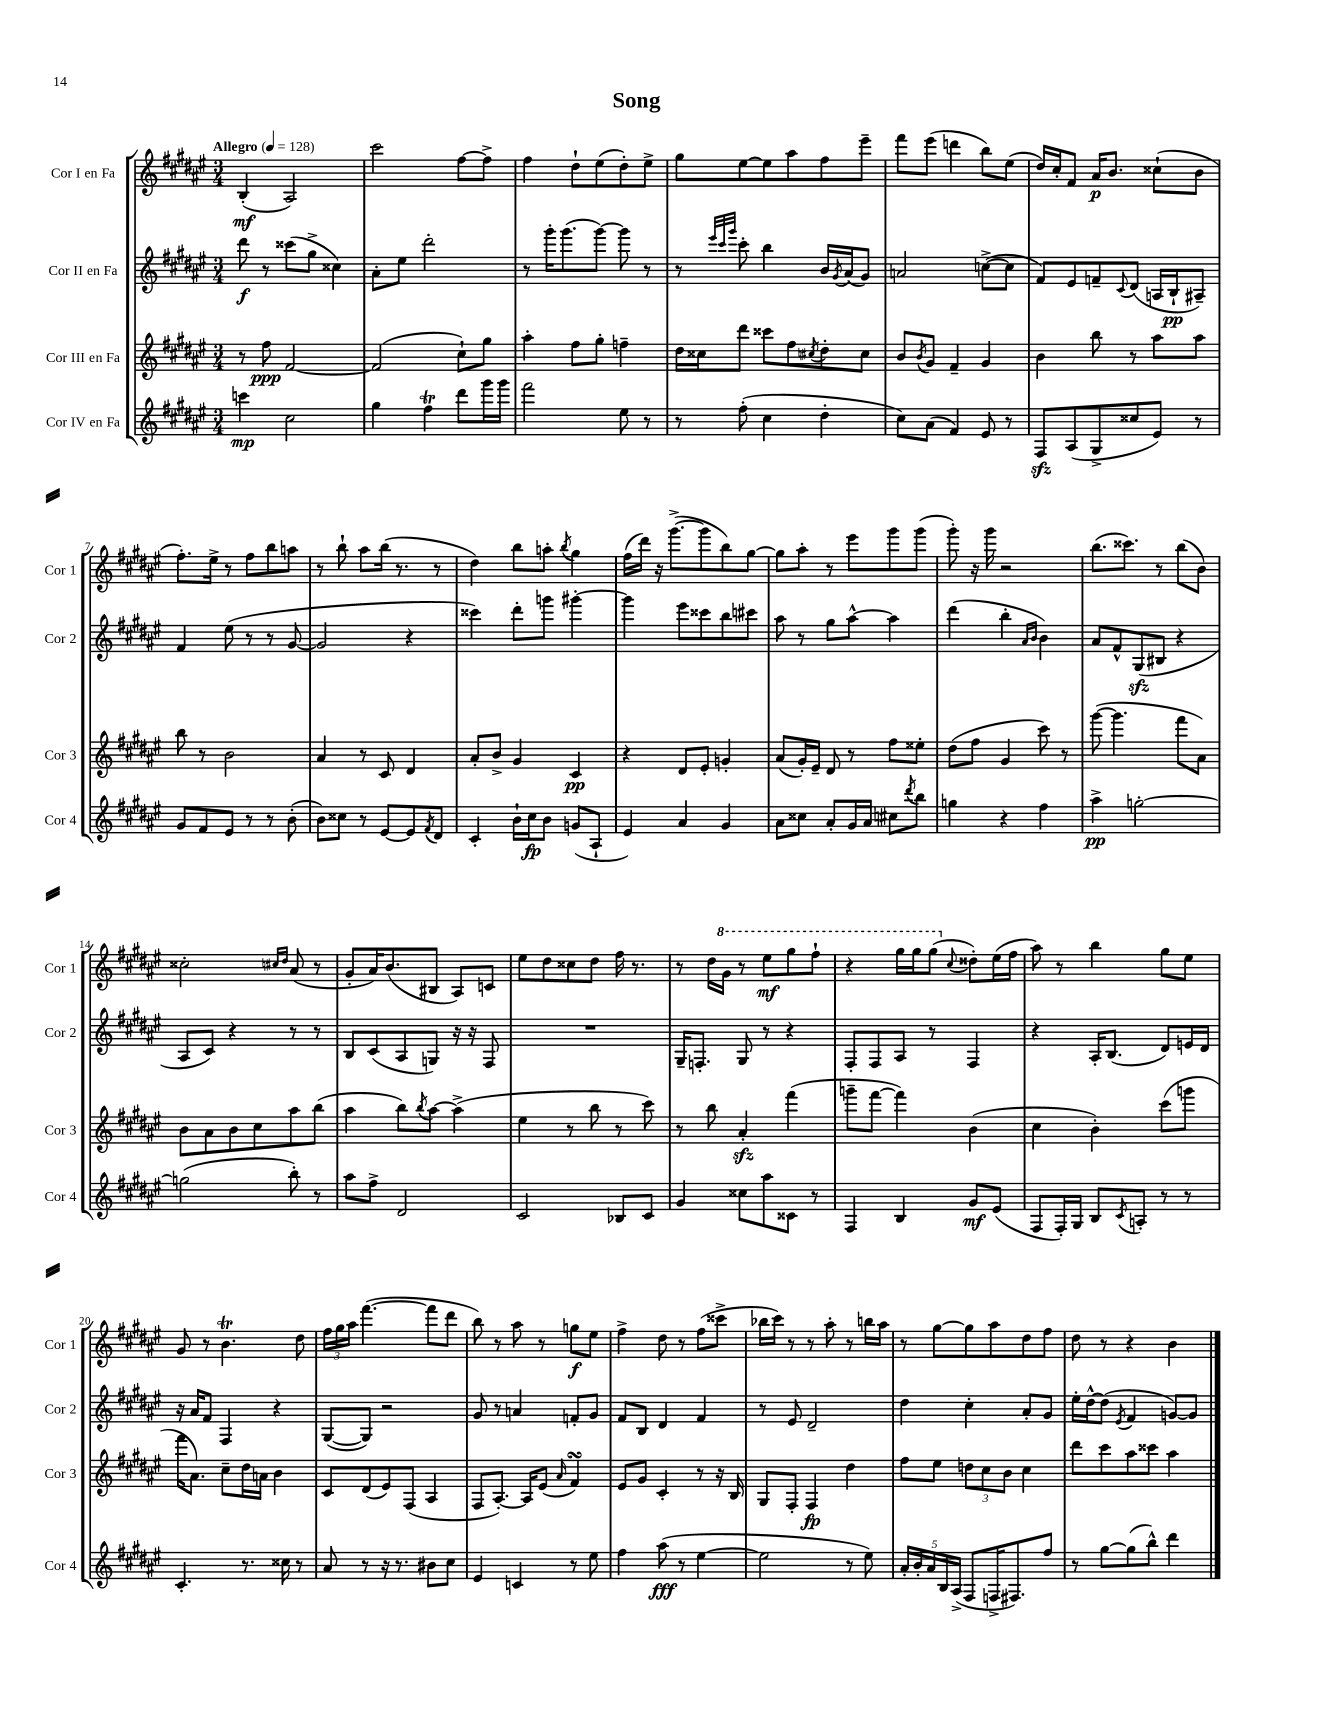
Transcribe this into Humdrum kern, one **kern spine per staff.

**kern	**dynam	**kern	**dynam	**kern	**dynam	**kern	**dynam
*part4	*part4	*part3	*part3	*part2	*part2	*part1	*part1
*staff4	*staff4	*staff3	*staff3	*staff2	*staff2	*staff1	*staff1
*I"Cor IV en Fa	*	*I"Cor III en Fa	*	*I"Cor II en Fa	*	*I"Cor I en Fa	*
*I'Cor 4	*	*I'Cor 3	*	*I'Cor 2	*	*I'Cor 1	*
*clefG2	*	*clefG2	*	*clefG2	*	*clefG2	*
*k[f#c#g#d#a#e#]	*	*k[f#c#g#d#a#e#]	*	*k[f#c#g#d#a#e#]	*	*k[f#c#g#d#a#e#]	*
*M3/4	*	*M3/4	*	*M3/4	*	*M3/4	*
*MM128	*	*MM128	*	*MM128	*	*MM128	*
=1	=1	=1	=1	=1	=1	=1	=1
!	!	!	!	!	!	!LO:TX:a:B:t=Allegro	!
4cccn\	mp	8r	.	8ddd#\	f	(4B'/	mf
.	.	8ff#\	ppp	8r	.	.	.
2cc#\	.	[2f#/	.	(8ccc##X\L	.	2A#/)	.
.	.	.	.	8gg#^\J	.	.	.
.	.	.	.	4cc##X\)	.	.	.
=2	=2	=2	=2	=2	=2	=2	=2
4gg#\	.	(2f#/]	.	8a#'\L	.	2ccc#\	.
.	.	.	.	8ee#\J	.	.	.
4ff#T\	.	.	.	2ddd#'\	.	.	.
8ddd#\L	.	8cc#`\L)	.	.	.	[8ff#\L	.
16ggg#\L	.	8gg#\J	.	.	.	8ff#^\J]	.
16ggg#\JJ	.	.	.	.	.	.	.
=3	=3	=3	=3	=3	=3	=3	=3
2fff#\	.	4aa#'\	.	8r	.	4ff#\	.
.	.	.	.	16ggg#'\KL	.	.	.
.	.	.	.	(8.ggg#\	.	.	.
.	.	8ff#\L	.	.	.	8dd#`\L	.
.	.	8gg#'\J	.	[8ggg#\J)	.	(8ee#\	.
8ee#\	.	4ffn~\	.	8ggg#\]	.	8dd#'\)	.
8r	.	.	.	8r	.	8ee#^\J	.
=4	=4	=4	=4	=4	=4	=4	=4
8r	.	16dd#\LL	.	8r	.	8gg#\L	.
.	.	16cc##X\J	.	.	.	.	.
.	.	.	.	32qqeee#/LLL	.	.	.
.	.	.	.	32qqccc#/	.	.	.
.	.	.	.	32qqggg#/JJJ	.	.	.
(8ff#'\	.	8ddd#\J	.	8ccc#'\	.	[8ee#\	.
4cc#\	.	8ccc##X\L	.	4bb\	.	8ee#\]	.
.	.	8ff#\	.	.	.	8aa#\	.
.	.	8qcc#X/	.	.	.	.	.
4dd#'\	.	8dd#'\	.	16b/LL	.	8ff#\	.
.	.	.	.	8qg#/	.	.	.
.	.	.	.	(16a#/J	.	.	.
.	.	8cc#\J	.	8g#/J)	.	8eee#~\J	.
=5	=5	=5	=5	=5	=5	=5	=5
8cc#\L)	.	8b/L	.	2an/	.	8fff#\L	.
.	.	8qb/	.	.	.	.	.
(8a#\J	.	8g#/J	.	.	.	(8eee#\J	.
4f#/)	.	4f#~/	.	.	.	4dddn\	.
8e#/	.	4g#/	.	([8ccn^\L	.	8bb\L)	.
8r	.	.	.	8cc\J]	.	(8ee#\J	.
=6	=6	=6	=6	=6	=6	=6	=6
8F#zz/L	.	4b\	.	8f#/L)	.	16dd#/LL)	.
.	.	.	.	.	.	16cc#'/J	.
(8A#/	.	.	.	8e#/	.	8f#/J	.
8G#^/	.	8bb\	.	8fn~/	.	16a#/KL	p
.	.	.	.	.	.	8.b/J	.
.	.	.	.	8qqc#/	.	.	.
8cc##X/	.	8r	.	(8d#/J	.	.	.
8e#/J)	.	8aa#\L	.	16An/LL	.	(8cc##X`\L	.
.	.	.	.	16B`/J	pp	.	.
8r	.	8aa#\J	.	8A#X~/J)	.	8b\J	.
!!LO:LB:g=z
=7	=7	=7	=7	=7	=7	=7	=7
8g#/L	.	8bb\	.	4f#/	.	8.ff#'\L)	.
8f#/	.	8r	.	.	.	.	.
.	.	.	.	.	.	16ee#^\Jk	.
8e#/J	.	2b\	.	(8ee#\	.	8r	.
8r	.	.	.	8r	.	8ff#\L	.
8r	.	.	.	8r	.	8bb\	.
(8b'\	.	.	.	[8g#/	.	8aan\J	.
=8	=8	=8	=8	=8	=8	=8	=8
8b\L)	.	4a#/	.	2g#/]	.	8r	.
8cc##X\J	.	.	.	.	.	8bb`\	.
8r	.	8r	.	.	.	8aa#\L	.
[8e#/L	.	8c#/	.	.	.	(16bb\Jk	.
.	.	.	.	.	.	8.r	.
8e#/]	.	4d#/	.	4r	.	.	.
8qf#/	.	.	.	.	.	.	.
8d#/J	.	.	.	.	.	8r	.
=9	=9	=9	=9	=9	=9	=9	=9
4c#'/	.	8a#'/L	.	4ccc##X\)	.	4dd#\)	.
.	.	8b^/J	.	.	.	.	.
16b`\LL	.	4g#/	.	8ddd#'\L	.	8bb\L	.
16cc#\J	fp	.	.	.	.	.	.
8b\J	.	.	.	8gggn\J	.	8aan'\J	.
.	.	.	.	.	.	8qbb/	.
(8gn/L	.	4c#/	pp	[4ggg#X'\	.	4gg#\	.
8A#`/J	.	.	.	.	.	.	.
=10	=10	=10	=10	=10	=10	=10	=10
4e#/)	.	4r	.	4ggg#\]	.	(16ff#\LL	.
.	.	.	.	.	.	16ddd#\JJ)	.
.	.	.	.	.	.	16r	.
.	.	.	.	.	.	([8.ggg#^\L	.
4a#/	.	8d#/L	.	8eee#\L	.	.	.
.	.	8e#'/J	.	8ccc##X\	.	8ggg#\]	.
4g#/	.	4gn'/	.	8bb\	.	8bb\)	.
.	.	.	.	8ccc#X\J	.	[8gg#\J	.
=11	=11	=11	=11	=11	=11	=11	=11
8a#\L	.	(8a#/L	.	8aa#\	.	8gg#\L]	.
8cc##X\J	.	16g#'/L)	.	8r	.	8aa#'\J	.
.	.	16e#~/JJ	.	.	.	.	.
8a#'/L	.	8d#/	.	8gg#\L	.	8r	.
16g#/L	.	8r	.	[8aa#^^\J	.	8eee#\L	.
16a#/JJ	.	.	.	.	.	.	.
8cc#X\L	.	8ff#\L	.	4aa#\]	.	8ggg#\	.
8qddd#/	.	.	.	.	.	.	.
8bb\J	.	8ee##X'\J	.	.	.	(8ggg#\J	.
=12	=12	=12	=12	=12	=12	=12	=12
4ggn\	.	(8dd#\L	.	(4ddd#\	.	8ggg#'\)	.
.	.	8ff#\J	.	.	.	16r	.
.	.	.	.	.	.	16ggg#\	.
4r	.	4g#/	.	4bb'\	.	2r	.
.	.	.	.	16qqa#/LL	.	.	.
.	.	.	.	16qqb/JJ	.	.	.
4ff#\	.	8ccc#\)	.	4b\)	.	.	.
.	.	8r	.	.	.	.	.
=13	=13	=13	=13	=13	=13	=13	=13
4aa#^\	pp	([8ggg#\	.	8a#/L	.	(8.bb\L	.
.	.	4.ggg#\]	.	8f#^^/	.	.	.
.	.	.	.	.	.	8.ccc##X\J)	.
[2ggn'\	.	.	.	(8G#zz/	.	.	.
.	.	.	.	8B#X/J	.	8r	.
.	.	8fff#\L	.	4r	.	(8bb\L	.
.	.	8a#\J)	.	.	.	8b\J)	.
!!LO:LB:g=z
=14	=14	=14	=14	=14	=14	=14	=14
(2ggn\]	.	8b\L	.	8A#/L	.	2cc##X'\	.
.	.	8a#\	.	8c#/J)	.	.	.
.	.	8b\	.	4r	.	.	.
.	.	8cc#\	.	.	.	.	.
.	.	.	.	.	.	16qqcc#X/LL	.
.	.	.	.	.	.	16qqdd#/JJ	.
8bb'\)	.	8aa#\	.	8r	.	(8a#/	.
8r	.	(8bb\J	.	8r	.	8r	.
=15	=15	=15	=15	=15	=15	=15	=15
8aa#\L	.	4aa#\	.	8B/L	.	8g#'/L	.
8ff#^\J	.	.	.	(8c#/	.	16a#/K)	.
.	.	.	.	.	.	(8.b/	.
2d#/	.	8bb\L)	.	8A#/	.	.	.
.	.	8qbb/	.	.	.	.	.
.	.	[8aa#\J	.	8Gn/J)	.	8B#X/J	.
.	.	(4aa#^\]	.	16r	.	8A#/L)	.
.	.	.	.	16r	.	.	.
.	.	.	.	8F#/	.	8cn/J	.
=16	=16	=16	=16	=16	=16	=16	=16
2c#/	.	4ee#\	.	2.r	.	8ee#\L	.
.	.	.	.	.	.	8dd#\	.
.	.	8r	.	.	.	8cc##X\	.
.	.	8bb\	.	.	.	8dd#\J	.
8B-X/L	.	8r	.	.	.	16ff#\	.
.	.	.	.	.	.	8.r	.
8c#/J	.	8ccc#\)	.	.	.	.	.
=17	=17	=17	=17	=17	=17	=17	=17
4g#/	.	8r	.	16G#~/KL	.	8r	.
.	.	.	.	8.Fn'/J	.	.	.
.	.	8bb\	.	.	.	16dd#\LL	.
*	*	*	*	*	*	*8va	*
.	.	.	.	.	.	16gg#\JJ	.
8cc##X\L	.	4a#zz'/	.	8G#/	.	8r	.
8aa#\	.	.	.	8r	.	8eee#\L	mf
8c##X\J	.	(4fff#\	.	4r	.	8ggg#\	.
8r	.	.	.	.	.	8fff#`\J	.
=18	=18	=18	=18	=18	=18	=18	=18
4F#/	.	8gggn~\L	.	8F#'/L	.	4r	.
.	.	[8fff#\J	.	8F#/	.	.	.
4B/	.	4fff#\])	.	8A#/J	.	16ggg#\LL	.
.	.	.	.	.	.	16ggg#\J	.
.	.	.	.	8r	.	(8ggg#\J	.
*	*	*	*	*	*	*X8va	*
.	.	.	.	.	.	8qqcc#/	.
8g#/L	mf	(4b\	.	4F#/	.	8dd##X'\L)	.
(8e#/J	.	.	.	.	.	(16ee#\L	.
.	.	.	.	.	.	16ff#\JJ	.
=19	=19	=19	=19	=19	=19	=19	=19
8F#/L	.	4cc#\	.	4r	.	8aa#\)	.
16F#'/L)	.	.	.	.	.	8r	.
16G#/JJ	.	.	.	.	.	.	.
8B/L	.	4b'\)	.	16A#'/KL	.	4bb\	.
.	.	.	.	(8.B/J	.	.	.
8qc#/	.	.	.	.	.	.	.
8An'/J	.	.	.	.	.	.	.
8r	.	(8ccc#\L	.	8d#/L)	.	8gg#\L	.
8r	.	8gggn\J	.	16en/L	.	8ee#\J	.
.	.	.	.	16d#/JJ	.	.	.
!!LO:LB:g=z
=20	=20	=20	=20	=20	=20	=20	=20
4.c#'/	.	16fff#\KL	.	16r	.	8g#/	.
.	.	8.a#\J)	.	16a#/KL	.	.	.
.	.	.	.	8f#/J	.	8r	.
.	.	8cc#~\L	.	4F#/	.	4.bT\	.
8.r	.	16dd#\L	.	.	.	.	.
.	.	16an\JJ	.	.	.	.	.
.	.	4b\	.	4r	.	.	.
16cc##X\	.	.	.	.	.	.	.
8r	.	.	.	.	.	8dd#\	.
=21	=21	=21	=21	=21	=21	=21	=21
8a#/	.	8c#/L	.	([8G#/L	.	24ff#\LL	.
.	.	.	.	.	.	24gg#\	.
.	.	.	.	.	.	24aa#\JJ	.
8r	.	(8d#/	.	8G#/J])	.	([4.fff#\	.
16r	.	8e#/)	.	2r	.	.	.
8.r	.	.	.	.	.	.	.
.	.	(8F#/J	.	.	.	.	.
8b#X\L	.	4A#/	.	.	.	8fff#\L]	.
8cc#\J	.	.	.	.	.	8ddd#\J	.
=22	=22	=22	=22	=22	=22	=22	=22
4e#/	.	8F#/L	.	8g#/	.	8bb\)	.
.	.	[8.A#'/J)	.	8r	.	8r	.
4cn/	.	.	.	4an/	.	8aa#\	.
.	.	16A#/KL]	.	.	.	.	.
.	.	(8e#/J	.	.	.	8r	.
.	.	16qqa#/	.	.	.	.	.
8r	.	4f#sSSs/)	.	8fn'/L	.	8ggn\L	f
8ee#\	.	.	.	8g#/J	.	8ee#\J	.
=23	=23	=23	=23	=23	=23	=23	=23
4ff#\	.	8e#/L	.	8f#/L	.	4ff#^\	.
.	.	8g#/J	.	8B/J	.	.	.
(8aa#\	fff	4c#'/	.	4d#/	.	8dd#\	.
8r	.	.	.	.	.	8r	.
[4ee#\	.	8r	.	4f#/	.	(8ff#\L	.
.	.	16r	.	.	.	8ccc##X^\J	.
.	.	16B/	.	.	.	.	.
=24	=24	=24	=24	=24	=24	=24	=24
2ee#\]	.	8G#/L	.	8r	.	16bb-X\LL	.
.	.	.	.	.	.	16ccc#\JJ)	.
.	.	8F#'/J	.	8e#/	.	8r	.
.	.	4F#/	fp	2d#~/	.	8r	.
.	.	.	.	.	.	8aa#'\	.
8r	.	4dd#\	.	.	.	8r	.
8ee#\)	.	.	.	.	.	16bbn\LL	.
.	.	.	.	.	.	16aa#\JJ	.
=25	=25	=25	=25	=25	=25	=25	=25
20a#'/LL	.	8ff#\L	.	4dd#\	.	8r	.
20b'/	.	.	.	.	.	.	.
20a#/	.	.	.	.	.	.	.
.	.	8ee#\J	.	.	.	[8gg#\L	.
20B/	.	.	.	.	.	.	.
(20A#^/JJ	.	.	.	.	.	.	.
8F#/L	.	12ddn\L	.	4cc#'\	.	8gg#\]	.
.	.	12cc#\	.	.	.	.	.
16Fn^/K	.	.	.	.	.	8aa#\	.
.	.	12b\J	.	.	.	.	.
8.F#X/)	.	.	.	.	.	.	.
.	.	4cc#\	.	8a#'/L	.	8dd#\	.
8ff#/J	.	.	.	8g#/J	.	8ff#\J	.
=26	=26	=26	=26	=26	=26	=26	=26
8r	.	8ddd#\L	.	16ee#'\LL	.	8dd#\	.
.	.	.	.	[16dd#^^\J	.	.	.
[8gg#\L	.	8ccc#\	.	(8dd#\J]	.	8r	.
.	.	.	.	8qe#/	.	.	.
(8gg#\]	.	8aa#\	.	4f#/	.	4r	.
8bb^^\J)	.	8ccc##X\J	.	.	.	.	.
4ddd#\	.	4aa#\	.	[8gn/L)	.	4b\	.
.	.	.	.	8g/J]	.	.	.
==	==	==	==	==	==	==	==
*-	*-	*-	*-	*-	*-	*-	*-
